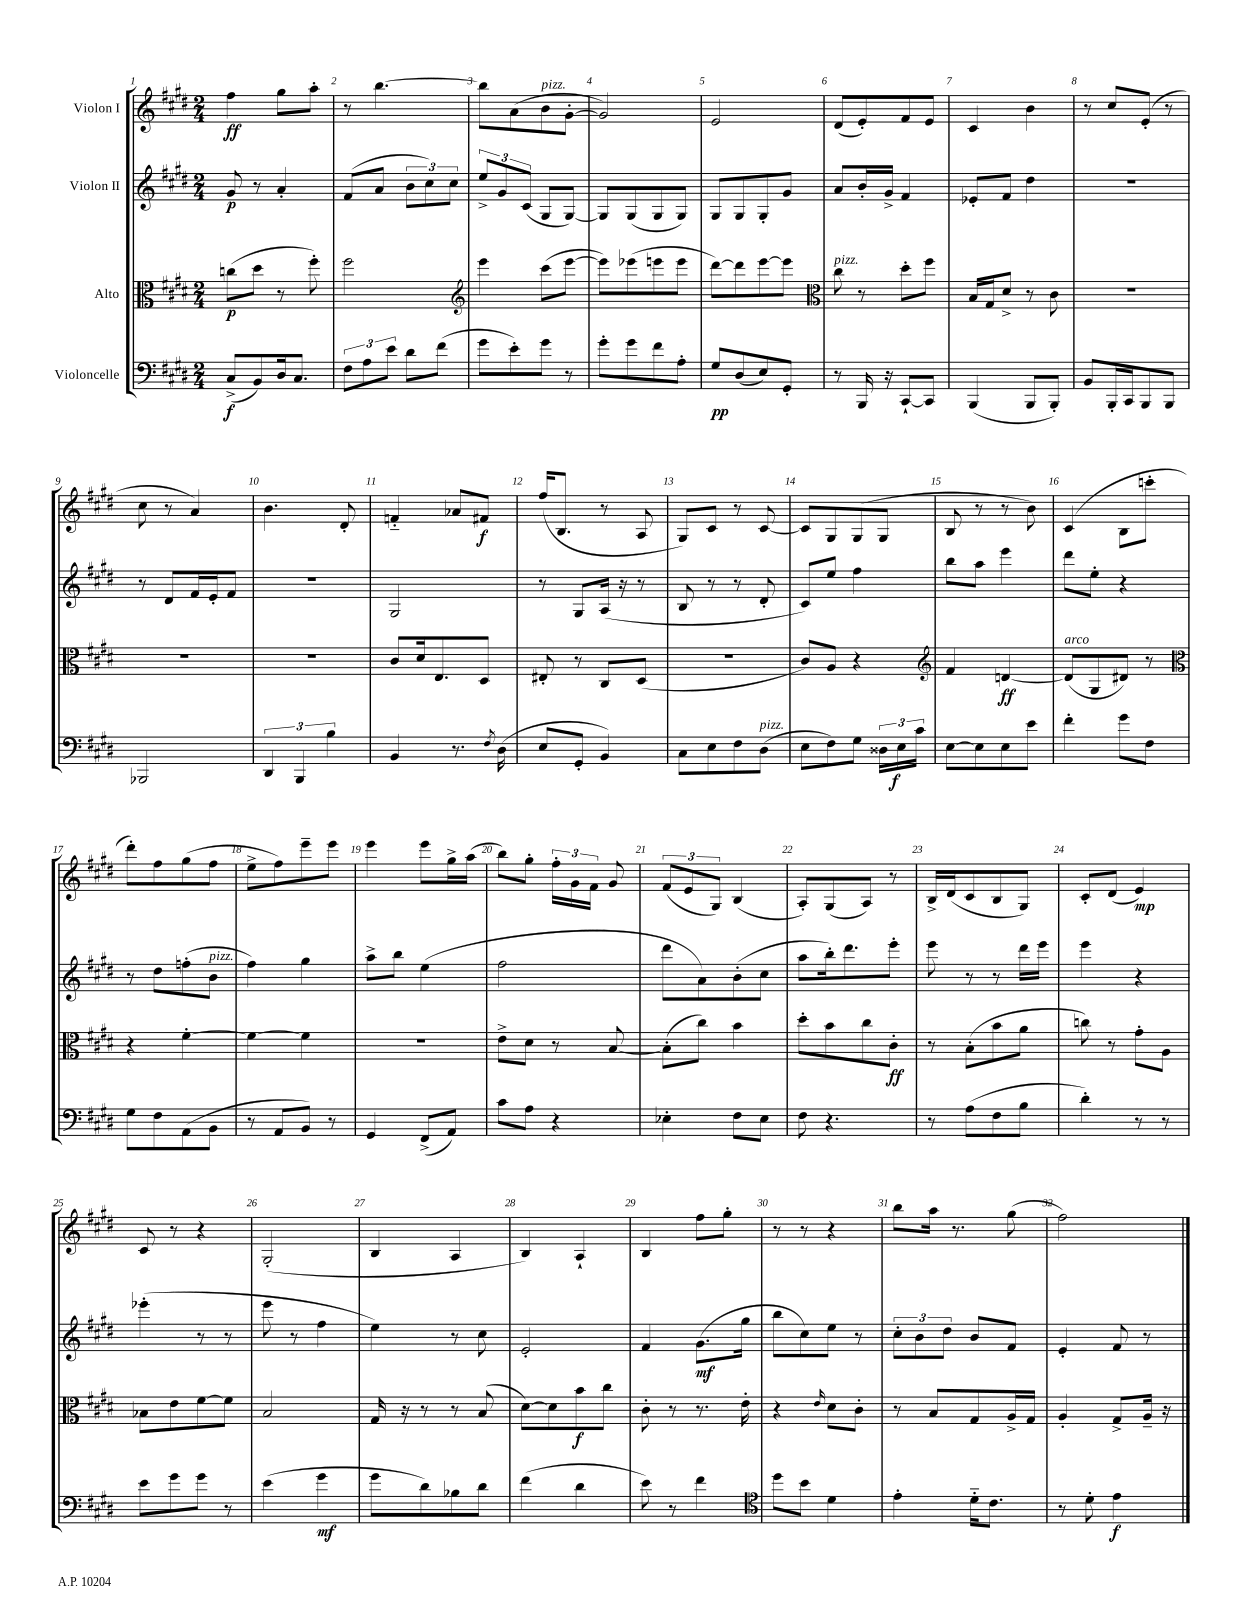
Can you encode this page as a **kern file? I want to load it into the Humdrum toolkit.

**kern	**kern	**kern	**kern
*staff4	*staff3	*staff2	*staff1
*clefF4	*clefC3	*clefG2	*clefG2
*k[f#c#g#d#]	*k[f#c#g#d#]	*k[f#c#g#d#]	*k[f#c#g#d#]
*M2/4	*M2/4	*M2/4	*M2/4
(8C#^	(8cc	8g#	4ff#
8BB)	8dd#	8r	.
16D#	8r	4a'	8gg#
8.C#	.	.	.
.	8ff#')	.	8aa'
=	=	=	=
12F#	2ff#	(8f#	8r
12A	.	.	.
.	.	8a	[4.bb
12e	.	.	.
8d#	.	12b	.
.	.	12cc#)	.
(8f#	.	.	.
.	.	12cc#	.
=	=	=	=
*	*clefG2	*	*
8g#	4eee	12ee^	8bb]
.	.	12g#	.
8e')	.	.	(8a
.	.	(12c#	.
8g#	(8ccc#	8G#	8b
8r	[8eee	[8G#)	[8g#'
=	=	=	=
8g#'	8eee])	8G#]	2g#])
8g#	(8eee-	(8G#	.
8f#	8eee	8G#	.
8A'	8eee	8G#)	.
=	=	=	=
8G#	[8ddd#)	8G#	2e
(8D#	8ddd#]	8G#	.
8E)	[8eee	8G#'	.
8GG#'	8eee]	8g#	.
=	=	=	=
*	*clefC3	*	*
8r	8cc#	8a	(8d#
16BBB	8r	16b'	8e')
16r	.	16g#^	.
[8CC#`	8dd#'	4f#	8f#
8CC#]	8ff#	.	8e
=	=	=	=
(4BBB	16B	8e-'	4c#
.	16G#	.	.
.	8d#^	8f#	.
8BBB	8r	4dd#	4b
8BBB')	8c#	.	.
=	=	=	=
8BB	2r	2r	8r
16BBB'	.	.	8cc#
16CC#	.	.	.
8BBB	.	.	(8e'
8BBB	.	.	8r
=	=	=	=
2BBB-	2r	8r	8cc#
.	.	8d#	8r
.	.	16f#	4a)
.	.	16e'	.
.	.	8f#	.
=	=	=	=
6DD#	2r	2r	4.b
6BBB	.	.	.
6B	.	.	.
.	.	.	8d#'
=	=	=	=
4BB	8c#	2G#	4f'~
.	16d#	.	.
.	8.E	.	.
8.r	.	.	8a-
.	8D#	.	8f#
8qF#	.	.	.
(16D#	.	.	.
=	=	=	=
8E	8E#'	8r	(16ff#
.	.	.	8.B
8GG#'	8r	8G#	.
4BB)	8C#	(16A	8r
.	.	16r	.
.	(8D#	8r	8A
=	=	=	=
8C#	2r	8B	8G#)
8E	.	8r	8c#
8F#	.	8r	8r
(8D#	.	8d#'	[8c#
=	=	=	=
8E	8c#)	8c#)	8c#]
8F#)	8A	8ee	8G#
8G#	4r	4ff#	(8G#
24D##	.	.	8G#
24E	.	.	.
24c#	.	.	.
=	=	=	=
*	*clefG2	*	*
[8E	4f#	8bb	8B
8E]	.	8aa	8r
8E	[4d	4eee	8r
8e	.	.	8b)
=	=	=	=
4f#'	(8d]	8ddd#	(4c#
.	8G#	8ee'	.
8g#	8d#)	4r	8B
8F#	8r	.	8ccc'
=	=	=	=
*	*clefC3	*	*
8G#	4r	8r	8ddd#')
8F#	.	8dd#	8ff#
(8AA	[4f#'	(8ff'	(8gg#
8BB	.	8b	8ff#
=	=	=	=
8r	4f#_	4ff#)	8ee^
8AA	.	.	8ff#)
8BB)	4f#]	4gg#	8eee~
8r	.	.	8eee
=	=	=	=
4GG#	2r	8aa^	4eee
.	.	8bb	.
(8FF#^	.	(4ee	8eee
8AA)	.	.	16gg#^
.	.	.	(16aa
=	=	=	=
8c#	8e^	2ff#	8bb)
8A	8d#	.	8gg#'
4r	8r	.	24ff#'
.	.	.	24g#
.	.	.	24f#
.	[8B	.	8g#
=	=	=	=
4E-'	(8B']	8ddd#	(12f#
.	.	.	12e
.	8cc#)	8a)	.
.	.	.	12G#)
8F#	4b	(8b'	(4B
8E-	.	8cc#	.
=	=	=	=
8F#	8dd#'	8aa	8A')
4.r	8b	16bb')	(8G#
.	.	8.ddd#	.
.	8cc#	.	8A)
.	8c#'	8eee'	8r
=	=	=	=
8r	8r	8eee	16B^
.	.	.	(16d#
(8A	(8B'	8r	8c#
8F#	8b	8r	8B
8B	8a	16ddd#	8G#)
.	.	16eee	.
=	=	=	=
4d#')	8cc)	4eee	8c#'
.	8r	.	(8d#
8r	8g#'	4r	4e)
8r	8A	.	.
=	=	=	=
8e	8B-	(4eee-'	8c#
8g#	8e	.	8r
8g#	[8f#	8r	4r
8r	8f#]	8r	.
=	=	=	=
(4e	2B	8eee	(2G#'
.	.	8r	.
4g#	.	4ff#	.
=	=	=	=
8g#	16G#	4ee)	4B
.	16r	.	.
8d#)	8r	.	.
8B-	8r	8r	4A
8d#	(8B	8cc#	.
=	=	=	=
(4f#	[8d#)	2e'	4B)
.	8d#]	.	.
4d#	8b	.	4A`
.	8cc#	.	.
=	=	=	=
8e)	8c#'	4f#	4B
8r	8r	.	.
4f#	8.r	(8.g#	8ff#
.	.	.	8gg#'
.	16e'	16gg#	.
=	=	=	=
*clefC4	*	*	*
8dd#	4r	8bb	8r
8b	.	8cc#)	8r
.	16qqe	.	.
4d#	8d#	8ee	4r
.	8c#'	8r	.
=	=	=	=
4e'	8r	12cc#'	8bb
.	.	12b	.
.	8B	.	16aa
.	.	12dd#	.
.	.	.	8.r
16d#'~	8G#	8b	.
8.c#	.	.	.
.	16A^	8f#	(8gg#
.	16G#	.	.
=	=	=	=
8r	4A'	4e'	2ff#)
8d#'	.	.	.
4e	8G#^	8f#	.
.	16A~	8r	.
.	16r	.	.
==	==	==	==
*-	*-	*-	*-
